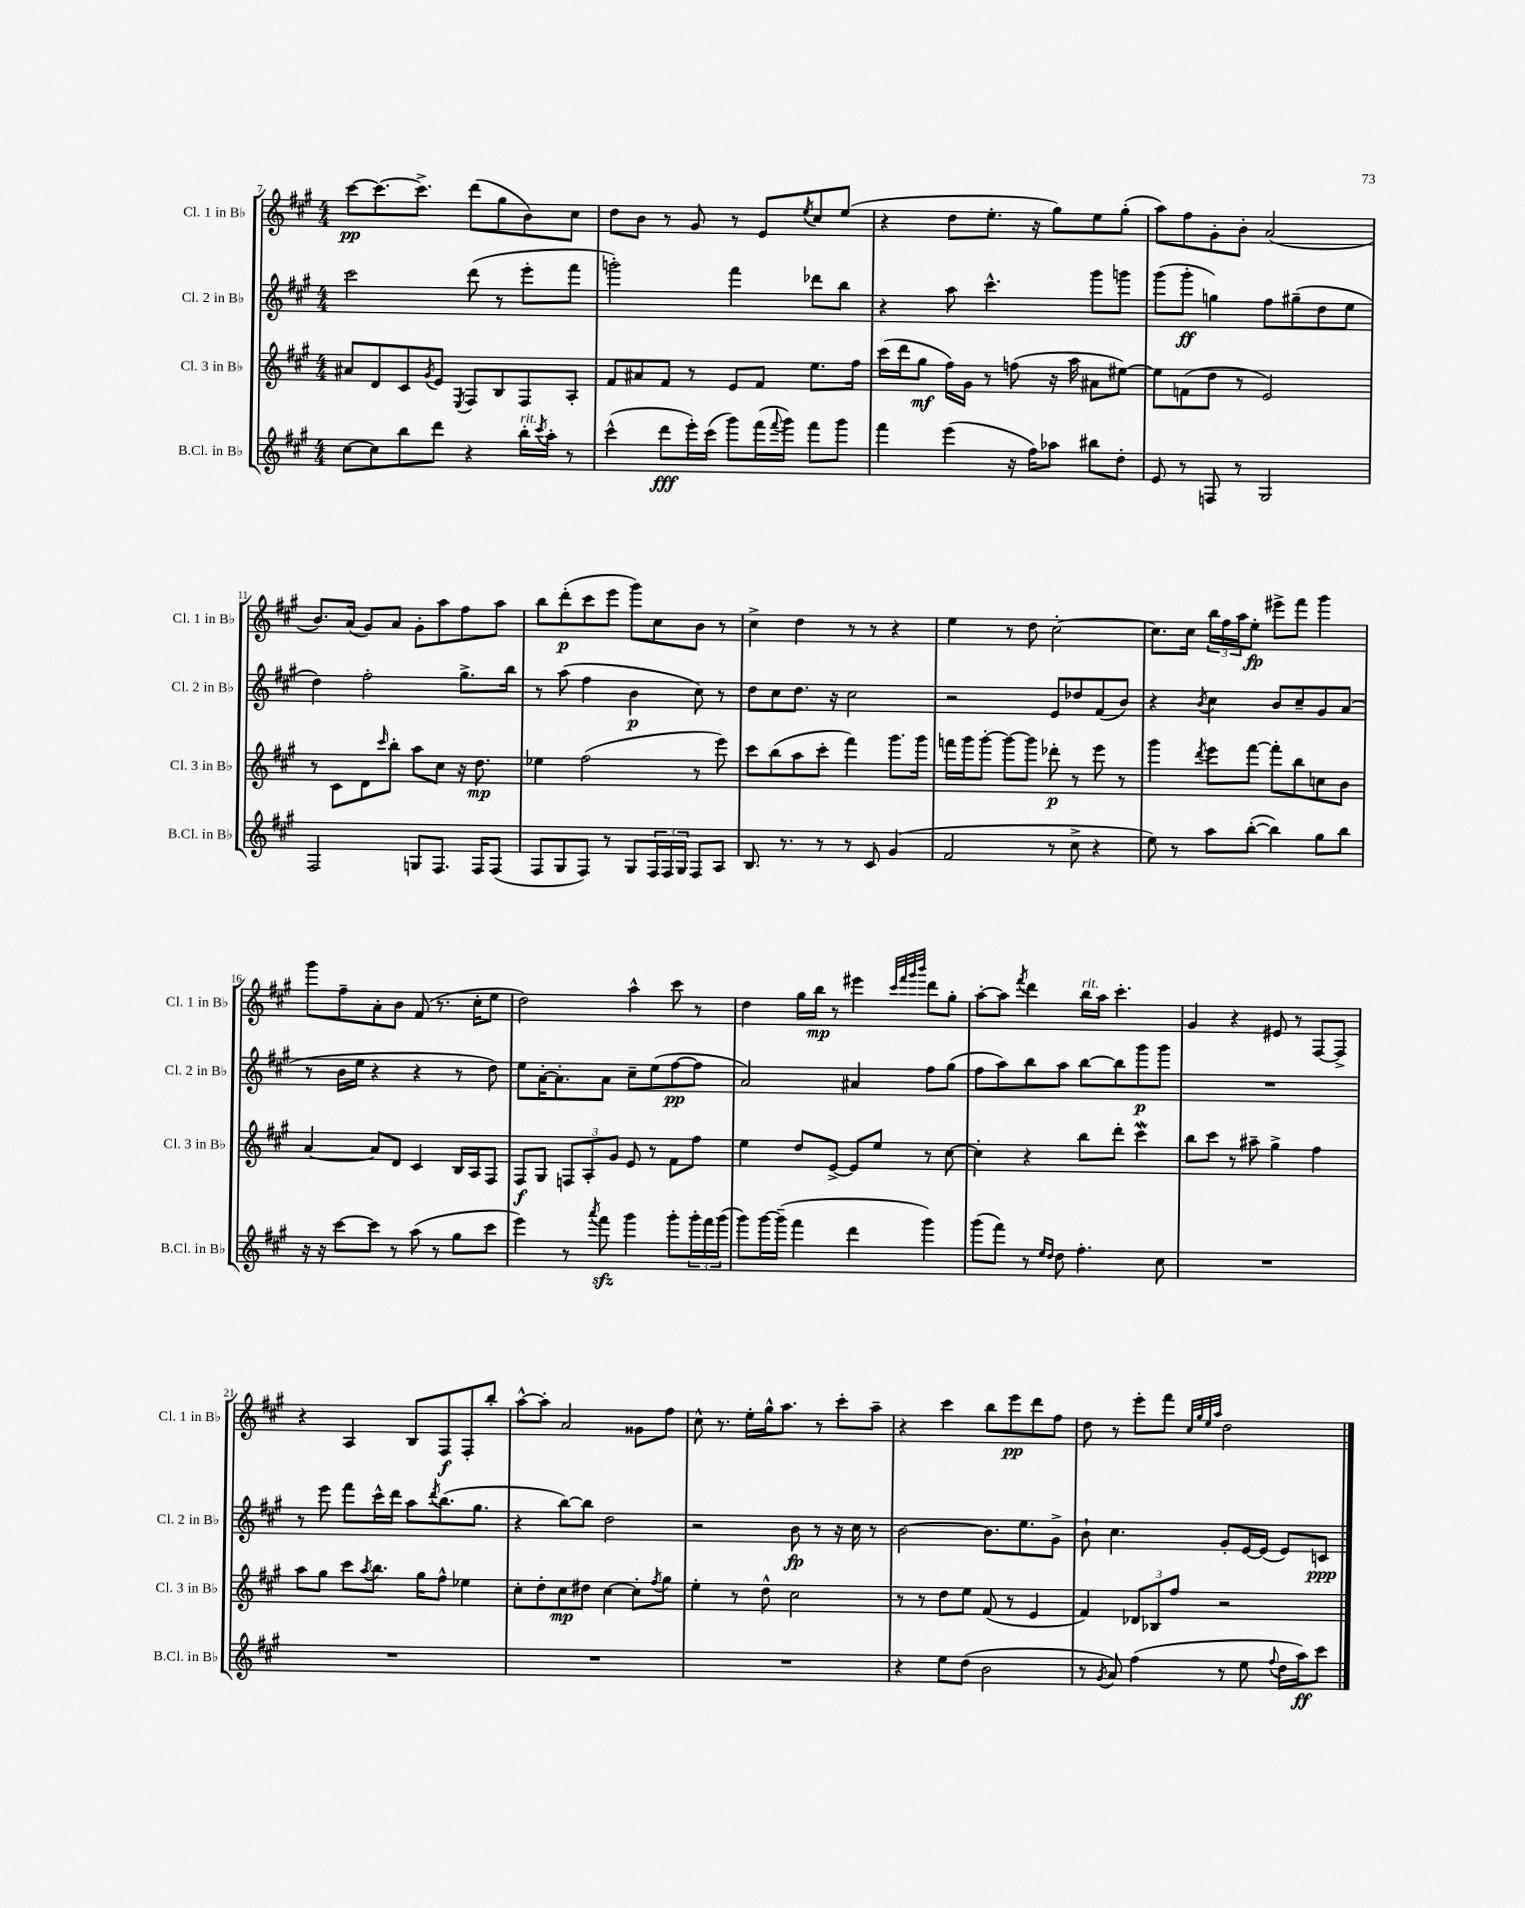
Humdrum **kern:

**kern	**kern	**kern	**kern
*staff4	*staff3	*staff2	*staff1
*clefG2	*clefG2	*clefG2	*clefG2
*k[f#c#g#]	*k[f#c#g#]	*k[f#c#g#]	*k[f#c#g#]
*M4/4	*M4/4	*M4/4	*M4/4
[8cc#	8a#	2ccc#	[8ccc#
8cc#]	8d	.	8.ccc#_
8bb	8c#	.	.
.	.	.	8.ccc#^]
.	8qg#	.	.
8ddd	8e	.	.
.	8qE	.	.
4r	8F#	(8ddd	(8ddd
.	8B	8r	8gg#
16bb'	8F#	8eee'	8b)
8qccc#	.	.	.
16aa'	.	.	.
8r	8A'	8fff#	8cc#
=	=	=	=
(4ccc#^^	8f#	2ggg')	8dd
.	8a#	.	8b
8ddd	8f#	.	8r
16eee')	8r	.	8g#
(16ccc#	.	.	.
8ggg#)	8e	4fff#	8r
(16fff#	8f#	.	8e
8qqfff#	.	.	.
16ggg#)	.	.	.
.	.	.	8qee
8fff#	8.ee	8ddd-	8cc#
8ggg#	.	8bb	(8ee
.	16ff#	.	.
=	=	=	=
4fff#	(16ccc#	4r	4r
.	16ddd	.	.
.	8gg#	.	.
(4eee	16ff#)	8aa	8dd
.	16g#	.	.
.	8r	4.ccc#^^	8.ee'
16r	(8ff	.	.
16ff#)	.	.	16r
8aa-	16r	.	8gg#)
.	16aa	.	.
8bb#	8a#	8ggg#	8ee
8dd'	[8ee#)	8ggg	(8gg#'
=	=	=	=
8e	8ee#]	(8ggg#	8aa)
8r	(8f	8ggg#'	8ff#
8F	8dd	4gg)	8g#'
8r	8r	.	8b'
2G#	2e)	8ff#	(2a
.	.	(8gg#~	.
.	.	8dd	.
.	.	8ee	.
=	=	=	=
2F#	8r	4dd)	8.b)
.	8c#	.	.
.	.	.	(16a
.	8d	2ff#'	8g#)
.	16qqccc#	.	.
.	8bb'	.	8a
8G	8aa	.	8g#'
8.F#	8cc#	.	8aa
.	16r	8.gg#^	8ff#
16F#	8.dd	.	.
(8F#	.	.	8aa
.	.	16bb	.
=	=	=	=
8F#	4ee-	8r	8bb
8G#	.	(8aa	(8ddd'
8F#)	(2ff#	4ff#	8ccc#
8r	.	.	8eee
8G#	.	4b	8ggg#)
24F#	.	.	8cc#
24F#	.	.	.
24G#	.	.	.
8F#	8r	8cc#)	8b
8A	8eee)	8r	8r
=	=	=	=
8.B	8ccc#	8dd	4cc#^
.	(8bb	8cc#	.
8.r	.	.	.
.	8aa	8.dd	4dd
8r	8ccc#'	.	.
.	.	16r	.
8r	4fff#)	2cc#	8r
8c#	.	.	8r
(4g#	8.ggg#	.	4r
.	16ggg#	.	.
=	=	=	=
2f#	16fff	2r	4ee
.	16ggg#	.	.
.	[8ggg#'	.	.
.	8ggg#_	.	8r
.	8ggg#]	.	8dd
8r	8ddd-'	8e	[2cc#'
8cc#^	8r	8dd-	.
4r	8eee	(8f#	.
.	8r	8b)	.
=	=	=	=
8ee)	4ggg#	4r	8.cc#]
8r	.	.	.
.	.	.	16cc#
.	8qddd	8qb	.
8aa	8eee	4cc#	24bb
.	.	.	24ff#
.	.	.	24aa
([8bb'	[8fff#	.	8ee'
4bb])	8fff#']	8b	8eee#^
.	8bb	8cc#~	8fff#
8gg#	8cc	8g#	4ggg#
8bb	8b	(8a	.
=	=	=	=
16r	[4a	8r	8ggg#
16r	.	.	.
[8ccc#	.	16b	8ff#~
.	.	16ee	.
8ccc#]	8a]	4r	8a'
8r	8d	.	8b
(8aa	4c#	4r	(8f#
8r	.	.	8.r
8gg#	16B	8r	.
.	16A	.	16cc#'
8ccc#	8F#	8dd)	8ee
=	=	=	=
4eee)	8F#	8ee	2dd)
.	8G#	[16a'	.
.	.	8.a']	.
8r	12F	.	.
.	12A'	.	.
8qaaa	.	.	.
8fff#	.	8a	.
.	12g#	.	.
4ggg#	8e	8cc#~	4aa^^
.	8r	(8ee	.
8ggg#'	8f#	[8ff#	8ccc#
24ggg#'	8ff#	8ff#]	8r
24fff#	.	.	.
(24ggg#	.	.	.
=	=	=	=
8ggg#)	4ee	2a)	4dd
[16ggg#	.	.	.
(16ggg#~]	.	.	.
4fff#	8dd	.	16gg#
.	.	.	16bb
.	[8e^	.	8r
4ddd	8e]	4a#	4eee#
.	8ee	.	.
.	.	.	32qqccc#
.	.	.	32qqfff#
.	.	.	32qqggg#
.	.	.	32qqbbb
4ggg#)	8r	8ff#	8ddd
.	[8cc#	(8gg#	8gg#'
=	=	=	=
(8ggg#	4cc#']	8ff#	[8aa'
8fff#)	.	8aa)	8aa]
.	.	.	8qfff#
8r	4r	8bb	4ddd
16qqee	.	.	.
16qqdd	.	.	.
8dd	.	8aa	.
4.ff#'	8bb	[8bb	16bb
.	.	.	16aa
.	8ddd'	8bb]	4.ccc#'
.	4ccc#	8ggg#	.
8cc#	.	8ggg#	.
=	=	=	=
1r	8bb	1r	4g#
.	8ccc#	.	.
.	8r	.	4r
.	8aa#~	.	.
.	4gg#^	.	8e#
.	.	.	8r
.	4ff#	.	[8F#
.	.	.	8F#^]
=	=	=	=
1r	8aa	8r	4r
.	8gg#	8eee	.
.	8ccc#	8fff#	4A
.	8qaa	.	.
.	8.bb	16ccc#^^	.
.	.	16ddd	.
.	.	8aa	8B
.	16gg#	.	.
.	.	8qddd	.
.	8ff#^^	(8.bb	8F#
.	4ee-	.	8F#'
.	.	8.gg#	.
.	.	.	8bb'
=	=	=	=
1r	8cc#'	4r	[8aa^^
.	8dd'	.	8aa']
.	8cc#	[8bb)	2a
.	8dd#	8bb]	.
.	[4cc#	2dd	.
.	8cc#']	.	8g##
.	8qff#	.	.
.	8gg#	.	8ff#
=	=	=	=
1r	4ee'	2r	8cc#^^
.	.	.	8.r
.	8r	.	.
.	.	.	16ee'
.	8dd^^	.	16gg#^^
.	.	.	8.aa
.	2cc#	8b	.
.	.	8r	8r
.	.	16r	8ccc#'
.	.	16cc#	.
.	.	8r	8aa~
=	=	=	=
4r	8r	[2b	4r
.	8r	.	.
8ee	8dd	.	4ccc#
(8dd	8ee	.	.
2b	(8f#	8.b]	8bb
.	8r	.	8eee
.	.	8.ee	.
.	4e	.	8ddd
.	.	8g#^	8ff#
=	=	=	=
8r	4f#)	8b`	8dd
8qg#	.	.	.
8a)	.	4.cc#	8r
(4ff#	12d-	.	8eee'
.	12B-	.	.
.	.	.	8fff#
.	12ff#	.	.
.	.	.	32qqcc#
.	.	.	32qqgg#
.	.	.	32qqee
.	.	.	32qqaa
8r	2r	8g#'	2dd
8ee	.	[16e	.
.	.	(16e]	.
8qqff#	.	.	.
16dd	.	8e)	.
16aa)	.	.	.
8ccc#	.	8c	.
==	==	==	==
*-	*-	*-	*-
